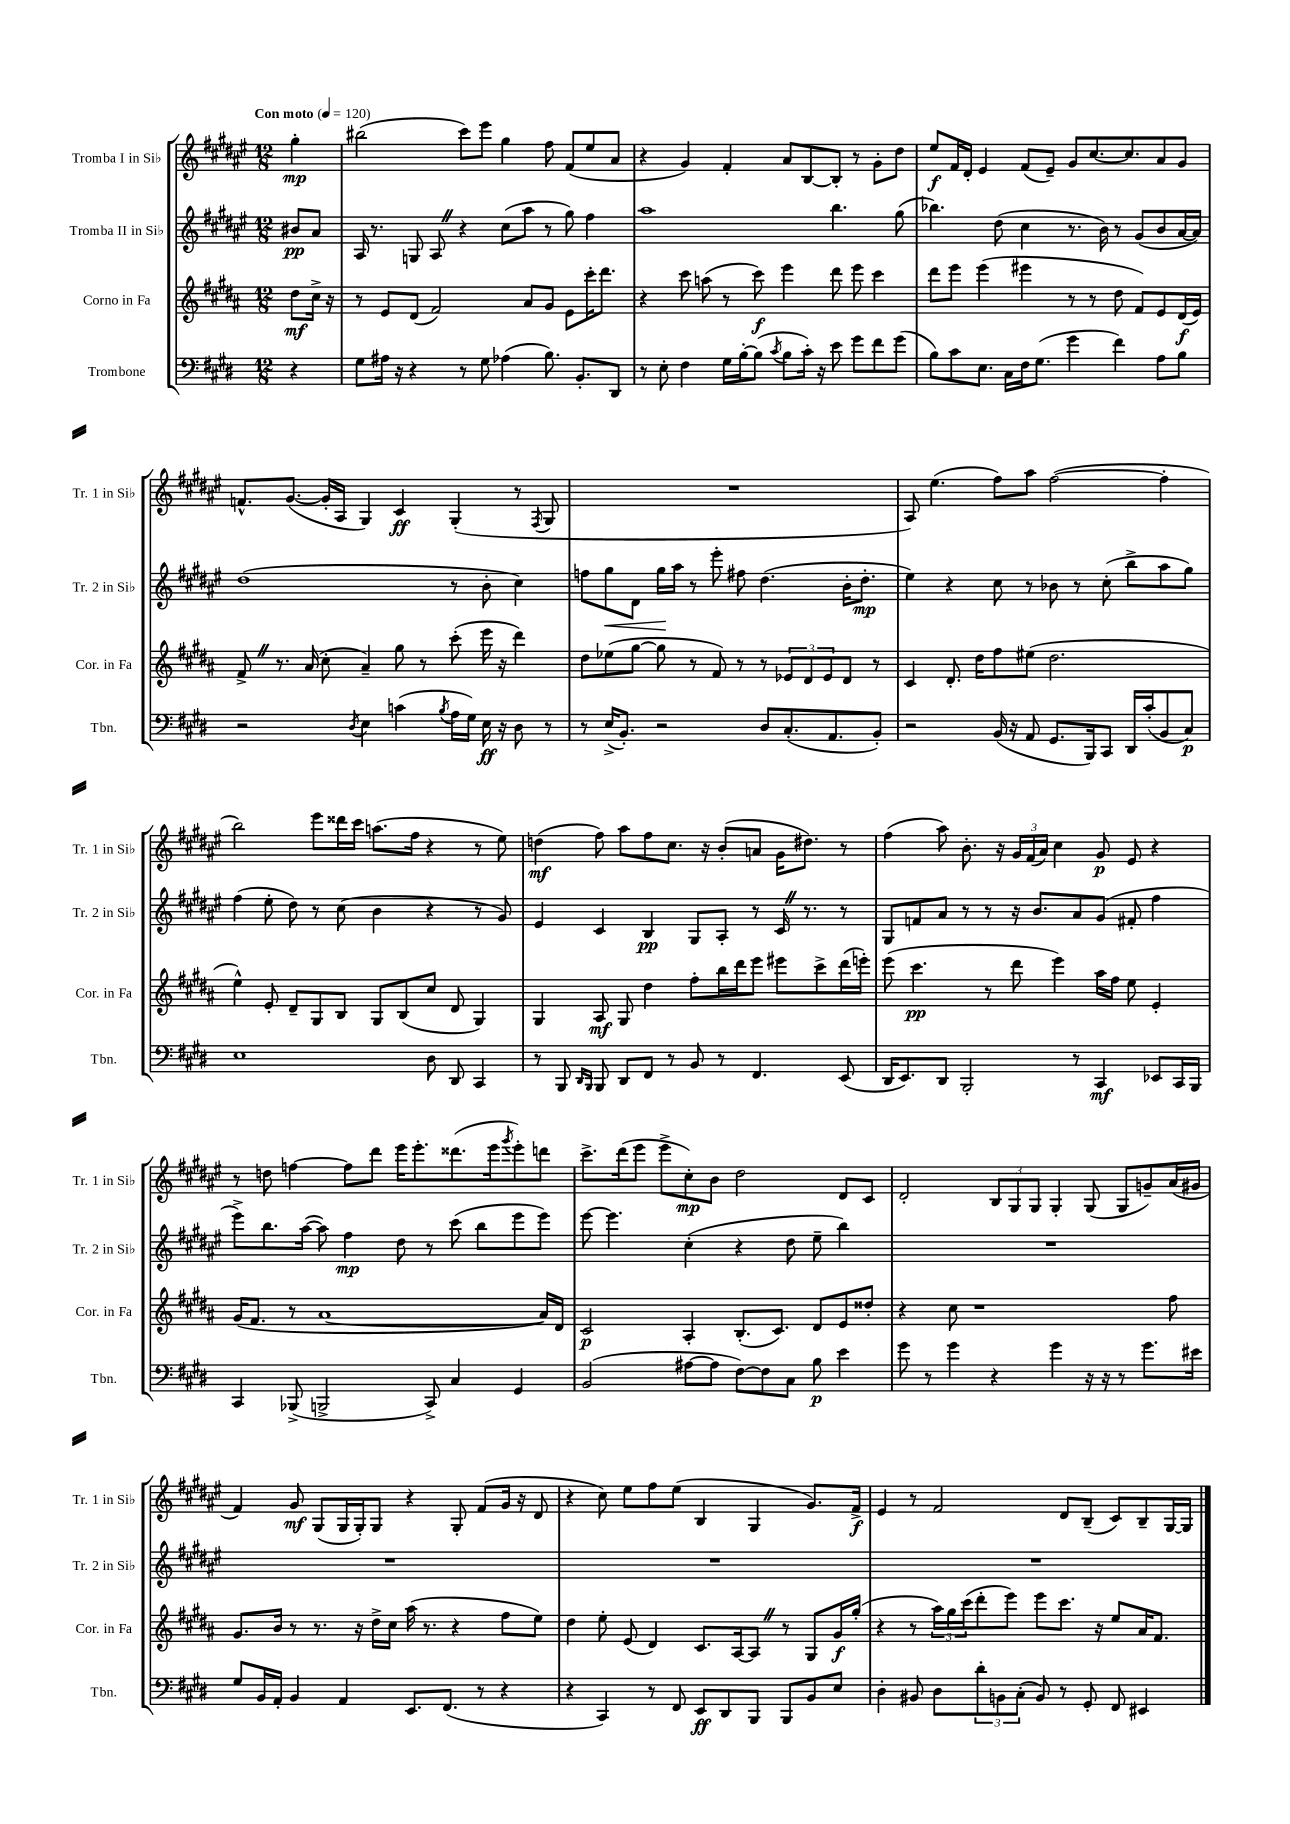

**kern	**kern	**kern	**kern
*staff4	*staff3	*staff2	*staff1
*clefF4	*clefG2	*clefG2	*clefG2
*k[f#c#g#d#]	*k[f#c#g#d#a#]	*k[f#c#g#d#a#e#]	*k[f#c#g#d#a#e#]
*M12/8	*M12/8	*M12/8	*M12/8
*MM120	*MM120	*MM120	*MM120
4r	8dd#	8b#	4gg#'
.	16cc#^	8a#	.
.	16r	.	.
=	=	=	=
8G#	8r	16A#	(2bb#
.	.	8.r	.
16A#	8e	.	.
16r	.	.	.
4r	(8d#	8G	.
.	2f#)	8A#	.
8r	.	4r	8ccc#)
8G#	.	.	8eee#
(4A-	.	(8cc#	4gg#
.	8a#	8aa#	.
8.B)	8g#	8r	8ff#
.	8e	8gg#)	(8f#
8.BB'	.	.	.
.	16ccc#'	4ff#	8ee#
.	8.ddd#	.	.
8DD#	.	.	8a#
=	=	=	=
8r	4r	1aa#	4r
8E'	.	.	.
4F#	8ccc#	.	4g#)
.	(8aa	.	.
16G#	8r	.	4f#'
[16B'	.	.	.
(8B]	8ccc#)	.	.
8qc#	.	.	.
8B	4eee	.	8a#
16c#')	.	.	[8B
16r	.	.	.
8e	8ddd#	4.bb	8B']
8g#	8eee	.	8r
8f#	4ccc#	.	8g#'
(8g#	.	(8gg#	8dd#
=	=	=	=
8B)	8ddd#	4.bb-)	8ee#
8c#	8eee	.	16f#
.	.	.	16d#'
8.E	(4eee	.	4e#
.	.	(8dd#	.
16C#	.	.	.
16F#	4eee#	4cc#	(8f#
(8.G#	.	.	.
.	.	.	8e#~)
4g#	8r	8.r	8g#
.	8r	.	[8.cc#
.	.	16b)	.
4f#)	8dd#	8r	.
.	.	.	8.cc#]
.	8f#)	(8g#	.
8A	8e	8b	8a#
8B	(16d#	[16a#	8g#
.	16e)	16a#])	.
=	=	=	=
2r	8f#^	(1dd#	8.f^^
.	8.r	.	.
.	.	.	([8.g#
.	(16a#	.	.
.	8cc#'	.	16g#']
.	.	.	16A#
8qD#	.	.	.
4E	4a#~)	.	4G#)
(4c	8gg#	.	4c#
.	8r	.	.
8qB	.	.	.
16A	(8ccc#'	8r	(4G#'
16G#)	.	.	.
16E	16eee	8b'	.
16r	16r	.	.
8D#	4ddd#)	4cc#)	8r
.	.	.	8qF#
8r	.	.	8G#
=	=	=	=
8r	8dd#	8ff	1.r
(16E^	(8ee-	8gg#	.
8.BB')	.	.	.
.	[8gg#	8d#	.
2r	8gg#]	16gg#	.
.	.	16aa#	.
.	8r	8r	.
.	8f#)	8eee#'	.
.	8r	8ff#	.
8D#	8r	(4.dd#	.
(8.C#'	12e-	.	.
.	12d#	.	.
.	12e-	.	.
8.AA	.	.	.
.	8d#	16b'	.
.	.	8.dd#'	.
8BB')	8r	.	.
=	=	=	=
2r	4c#	4ee#)	8A#)
.	.	.	(4.ee#
.	8.d#'	4r	.
.	16dd#	.	.
(16BB	8ff#	8cc#	8ff#)
16r	.	.	.
8AA	(8ee#	8r	8aa#
8.GG#	2.dd#	8b-	([2ff#
.	.	8r	.
16BBB)	.	.	.
8CC#	.	(8cc#'	.
16DD#	.	8bb^	.
(16c#'	.	.	.
8BB	.	8aa#	4ff#']
8C#)	.	8gg#)	.
=	=	=	=
1E	4ee^^)	(4ff#	2bb)
.	8e'	8ee#'	.
.	8d#~	8dd#)	.
.	8G#	8r	8eee#
.	8B	(8cc#	16ddd##
.	.	.	16ccc#
.	8G#	4b	(8.aa
.	(8B	.	.
.	.	.	16ff#
8D#	8cc#	4r	4r
8DD#	8d#	.	.
4CC#	4G#)	8r	8r
.	.	8g#)	8ee#)
=	=	=	=
8r	4G#	4e#	(4dd
8BBB	.	.	.
16qqDD#	.	.	.
16qqBBB	.	.	.
8BBB	8A#	4c#	8ff#)
8DD#	8G#	.	8aa#
8FF#	4dd#	4B	8ff#
8r	.	.	8.cc#
8BB	8ff#'	8G#	.
.	.	.	16r
8r	16bb	8A#'	(8b'
.	16ddd#	.	.
4.FF#	8eee	8r	8a
.	8eee#	16c#	16g#
.	.	8.r	8.dd#)
.	8ccc#^	.	.
(8EE	(16ddd#	8r	8r
.	16eee')	.	.
=	=	=	=
16DD#	(8eee	8G#	(4ff#
8.EE)	.	.	.
.	4.ccc#	8f	.
8DD#	.	8a#	8aa#)
2BBB'	.	8r	8.b'
.	8r	8r	.
.	.	.	16r
.	8ddd#	16r	24g#
.	.	.	(24f#
.	.	8.b	.
.	.	.	24a#)
.	4eee)	.	4cc#
8r	.	8a#	.
4CC#	16aa#	(8g#	8g#
.	16ff#	.	.
.	8ee	8f#'	8e#
8EE-	4e'	4ff#	4r
16CC#	.	.	.
16BBB	.	.	.
=	=	=	=
4CC#	(16g#	8eee#^)	8r
.	8.f#	.	.
.	.	8.bb	8dd
(8BBB-^	8r	.	[4ff
.	.	([16aa#	.
2BBB^	[1a#	8aa#])	.
.	.	4ff#	8ff]
.	.	.	8ddd#
.	.	8dd#	16eee#
.	.	.	8.eee#'
8CC#^)	.	8r	.
4C#	.	(8ccc#	(8.ddd##
.	.	8bb	.
.	.	.	16eee#
.	.	.	8qggg#
4GG#	.	8eee#	8eee#')
.	16a#])	8eee#)	8ddd
.	16d#	.	.
=	=	=	=
(2BB	2c#	[8eee#	8.ccc#^
.	.	4.eee#]	.
.	.	.	(16ddd#
.	.	.	8eee#
.	.	.	8eee#^
[8A#	4A#'	(4cc#'	8cc#')
8A#]	.	.	8b
[8F#)	(8.B'	4r	2dd#
8F#]	.	.	.
.	8.c#)	.	.
8C#	.	8dd#	.
8B	8d#	8ee#~	.
4e	8e	4bb)	8d#
.	8dd##'	.	8c#
=	=	=	=
8g#	4r	1.r	2d#'
8r	.	.	.
4g#	8cc#	.	.
.	1r	.	.
4r	.	.	12B
.	.	.	12G#
.	.	.	12G#
4g#	.	.	4G#'
16r	.	.	(8G#
16r	.	.	.
8r	.	.	8G#
8.g#	.	.	8g~)
.	8ff#	.	(16a#
16e#	.	.	16g#
=	=	=	=
8G#	8.g#	1.r	4f#)
16BB	.	.	.
16AA'	16b	.	.
4BB	8r	.	8g#
.	8.r	.	(8G#
4AA	.	.	16G#
.	16r	.	16G#')
.	16dd#^	.	8G#
.	16cc#	.	.
8.EE	(16aa#	.	4r
.	8.r	.	.
(8.FF#	.	.	.
.	4r	.	8G#'
8r	.	.	(8f#
4r	8ff#	.	16g#
.	.	.	16r
.	8ee)	.	8d#
=	=	=	=
4r	4dd#	1.r	4r
4CC#)	8ee'	.	8cc#)
.	(8e	.	8ee#
8r	4d#)	.	8ff#
8FF#	.	.	(8ee#
8EE	8.c#	.	4B
8DD#	.	.	.
.	[16A#	.	.
8BBB	8A#]	.	4G#
8BBB	8r	.	.
8BB	8G#	.	8.g#)
8E	16g#	.	.
.	(16gg#'	.	16f#^
=	=	=	=
4D#'	4r	1.r	4e#
8BB#	8r	.	8r
8D#	24aa#)	.	2f#
.	24gg#	.	.
.	(24ccc#	.	.
12d#'	8ddd#'	.	.
12BB	.	.	.
.	8eee)	.	.
(12C#'	.	.	.
8BB)	8eee	.	.
8r	8.ccc#	.	8d#
8GG#'	.	.	(8B~
.	16r	.	.
8FF#	8ee	.	8c#)
4EE#	16a#	.	8B~
.	8.f#	.	.
.	.	.	[16G#
.	.	.	16G#]
==	==	==	==
*-	*-	*-	*-
